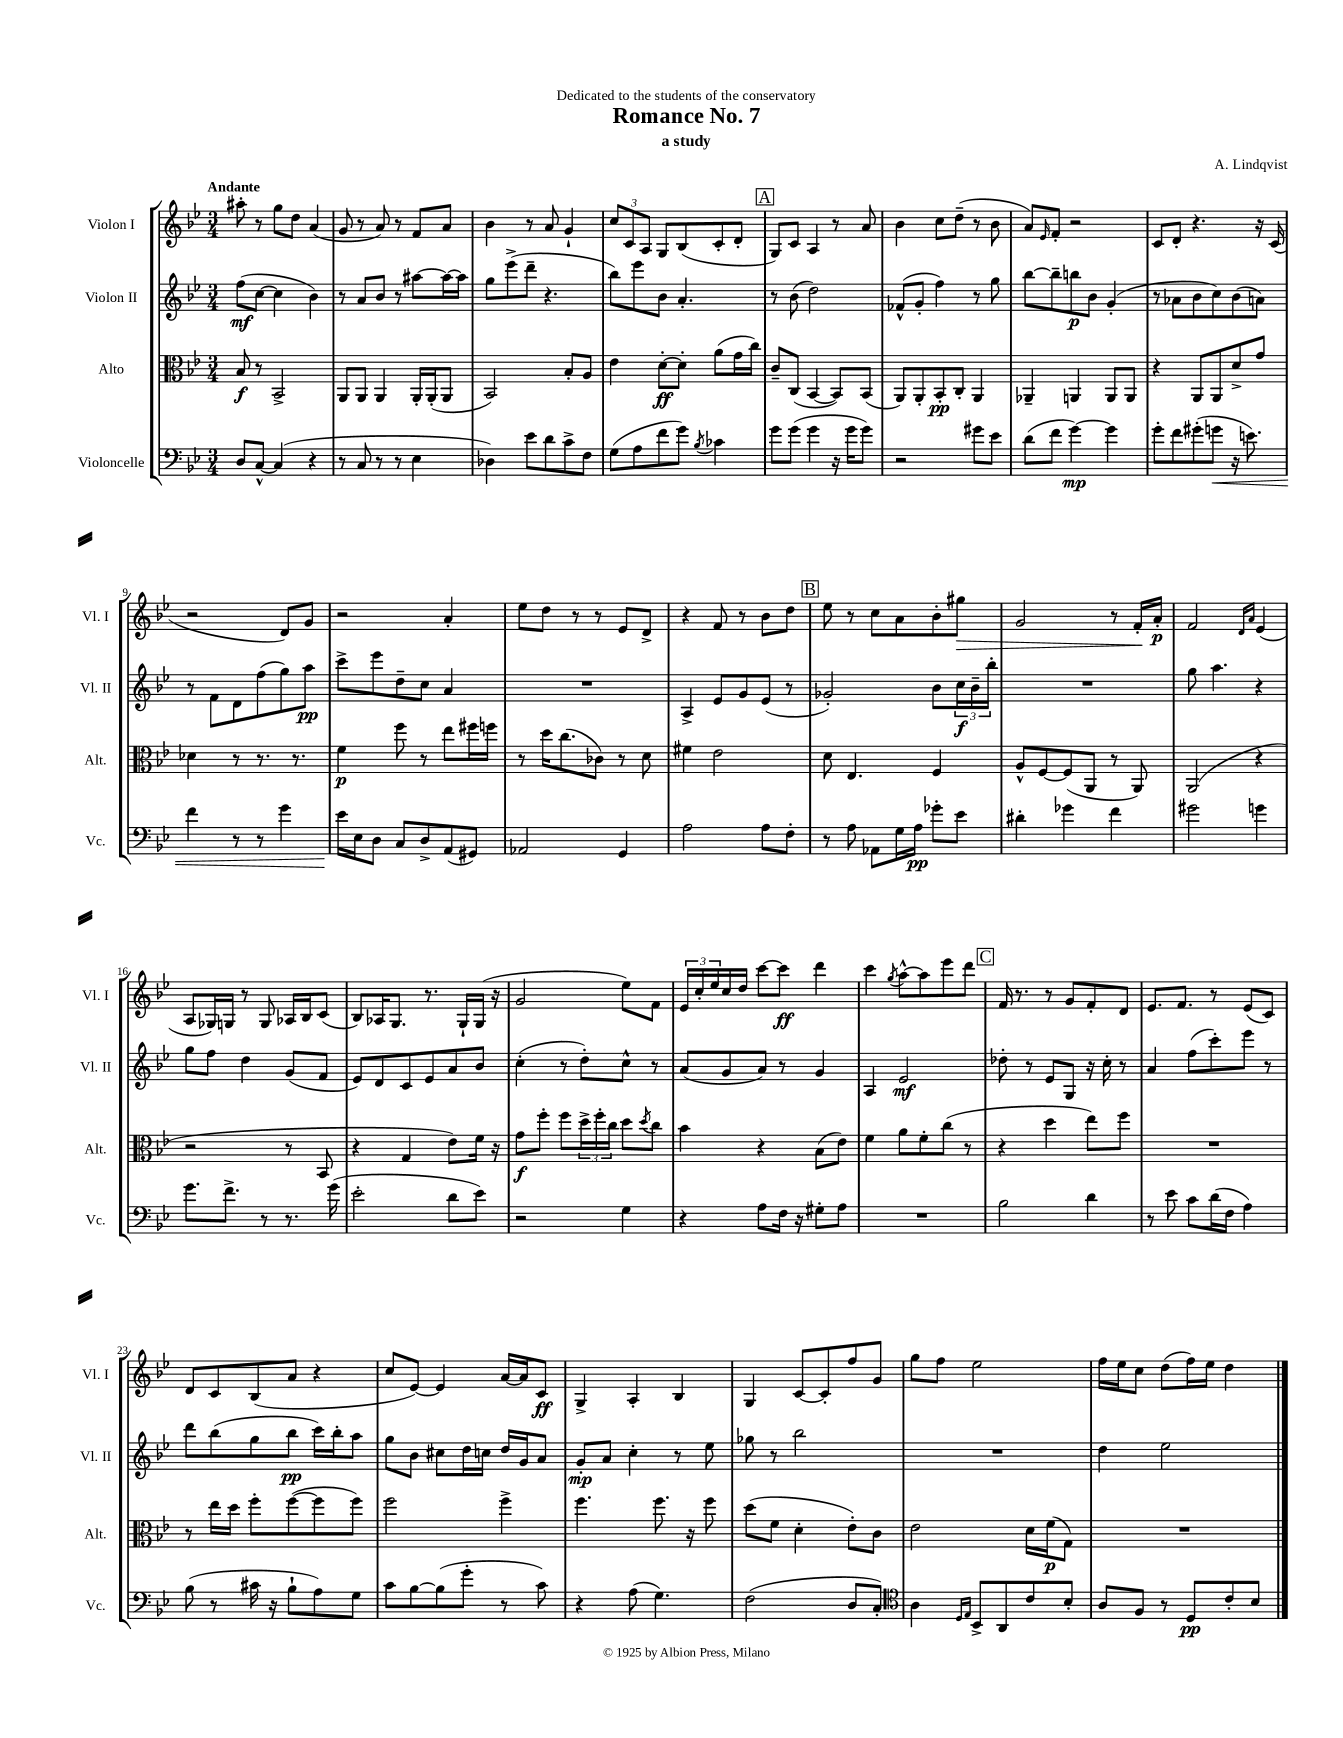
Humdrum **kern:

**kern	**dynam	**kern	**dynam	**kern	**dynam	**kern	**dynam
*part4	*part4	*part3	*part3	*part2	*part2	*part1	*part1
*staff4	*staff4	*staff3	*staff3	*staff2	*staff2	*staff1	*staff1
*I"Violoncelle	*	*I"Alto	*	*I"Violon II	*	*I"Violon I	*
*I'Vc.	*	*I'Alt.	*	*I'Vl. II	*	*I'Vl. I	*
*clefF4	*	*clefC3	*	*clefG2	*	*clefG2	*
*k[b-e-]	*	*k[b-e-]	*	*k[b-e-]	*	*k[b-e-]	*
*M3/4	*	*M3/4	*	*M3/4	*	*M3/4	*
=1	=1	=1	=1	=1	=1	=1	=1
!	!	!	!	!	!	!LO:TX:a:B:t=Andante	!
8D/L	.	8B-/	f	(8ff\L	mf	8aa#X'\	.
[8C^^/J	.	8r	.	[8cc\J	.	8r	.
(4C/]	.	2BB-^/	.	4cc\]	.	8gg\L	.
.	.	.	.	.	.	8dd\J	.
4r	.	.	.	4b-\)	.	(4a/	.
=2	=2	=2	=2	=2	=2	=2	=2
8r	.	8AA/L	.	8r	.	8g/	.
8C/	.	8AA/J	.	8a/L	.	8r	.
8r	.	4AA/	.	8b-/J	.	8a/)	.
8r	.	.	.	8r	.	8r	.
4E-\	.	16AA'/LL	.	[8aa#X\L	.	8f/L	.
.	.	(16AA'/J	.	.	.	.	.
.	.	8AA/J	.	16aa#\L_	.	8a/J	.
.	.	.	.	16aa#\JJ]	.	.	.
=3	=3	=3	=3	=3	=3	=3	=3
4D-X\)	.	2BB-/)	.	8gg\L	.	4b-\	.
.	.	.	.	(8eee-^\	.	.	.
8e-\L	.	.	.	8ddd~\J	.	8r	.
8d\	.	.	.	4.r	.	8a/	.
8c^\	.	8B-'/L	.	.	.	4g`/	.
8F\J	.	8A/J	.	.	.	.	.
=4	=4	=4	=4	=4	=4	=4	=4
(8G\L	.	4e-\	.	8bb-\L)	.	12cc/L	.
.	.	.	.	.	.	12c/	.
8A\	.	.	.	8eee-\	.	.	.
.	.	.	.	.	.	12A/J	.
8f\	.	[8d'\L	ff	8b-\J	.	8G/L	.
8g\J)	.	8d'\J]	.	4.a'/	.	(8B-/	.
8qB-/	.	.	.	.	.	.	.
4c-X\	.	(8a\L	.	.	.	8c'/	.
.	.	16g\L	.	.	.	8d'/J	.
.	.	16cc\JJ)	.	.	.	.	.
!!LO:REH:place=s1:t=A
=5	=5	=5	=5	=5	=5	=5	=5
8g\L	.	8c~/L	.	8r	.	8G/L)	.
(8g\J	.	(8C/J	.	(8b-\	.	8c/J	.
4g\	.	[4BB-/	.	2dd\)	.	4A/	.
16r	.	8BB-/L])	.	.	.	8r	.
16g\KL	.	.	.	.	.	.	.
8g\J)	.	(8BB-/J	.	.	.	8a/	.
=6	=6	=6	=6	=6	=6	=6	=6
2r	.	8AA/L)	.	(8f-X^^/L	.	4b-\	.
.	.	8AA'/	.	8g'/J	.	.	.
.	.	8BB-'/	pp	4ff\)	.	8cc\L	.
.	.	8C'/J	.	.	.	(8dd~\J	.
8g#X\L	.	4AA/	.	8r	.	8r	.
8e-\J	.	.	.	8gg\	.	8b-\	.
=7	=7	=7	=7	=7	=7	=7	=7
(8d\L	.	4AA-X~/	.	[8bb-\L	.	8a/L)	.
.	.	.	.	.	.	16qqe-/	.
8f\J	.	.	.	8bb-~\]	.	8f'/J	.
[4g\)	mp	4AAn/	.	8bbn\	p	2r	.
.	.	.	.	8b-\J	.	.	.
4g\]	.	8AA/L	.	(4g'/	.	.	.
.	.	8AA/J	.	.	.	.	.
=8	=8	=8	=8	=8	=8	=8	=8
8g'\L	.	4r	.	8r	.	8c/L	.
8f\	.	.	.	8a-X\L	.	8d'/J	.
(8g#X'\	.	8AA/L	.	8b-\	.	4.r	.
!	!LO:HP:b	!	!	!	!	!	!
8gn\J	<	8AA/	.	8cc\)	.	.	.
16r	.	8d^/	.	(8b-\	.	.	.
8.en\)	.	.	.	.	.	.	.
.	.	8g/J	.	8an\J)	.	16r	.
.	.	.	.	.	.	(16c/	.
!!LO:LB:g=z
=9	=9	=9	=9	=9	=9	=9	=9
4f\	.	4d-X\	.	8r	.	2r	.
.	.	.	.	8f\L	.	.	.
8r	.	8r	.	8d\	.	.	.
8r	.	8.r	.	(8ff\	.	.	.
4g\	.	.	.	8gg\)	.	8d/L)	.
.	.	8.r	.	.	.	.	.
.	.	.	.	8aa\J	pp	8g/J	.
=10	=10	=10	=10	=10	=10	=10	=10
16e-\LL	.	4f\	p	8ccc^\L	.	2r	.
16E-\J	[	.	.	.	.	.	.
8D\J	.	.	.	8eee-\	.	.	.
8C/L	.	8ff\	.	8dd~\	.	.	.
8D^/	.	8r	.	8cc\J	.	.	.
(8AA/	.	8ee-\L	.	4a/	.	4a'/	.
8GG#X/J)	.	16ff#X\L	.	.	.	.	.
.	.	16ffn\JJ	.	.	.	.	.
=11	=11	=11	=11	=11	=11	=11	=11
2AA-X/	.	8r	.	2.r	.	8ee-\L	.
.	.	16dd\KL	.	.	.	8dd\J	.
.	.	(8.cc\	.	.	.	.	.
.	.	.	.	.	.	8r	.
.	.	8c-X\J)	.	.	.	8r	.
4GG/	.	8r	.	.	.	8e-/L	.
.	.	8d\	.	.	.	8d^/J	.
=12	=12	=12	=12	=12	=12	=12	=12
2A\	.	4f#X\	.	4A^/	.	4r	.
.	.	2e-\	.	8e-/L	.	8f/	.
.	.	.	.	8g/	.	8r	.
8A\L	.	.	.	(8e-/J	.	8b-\L	.
8F'\J	.	.	.	8r	.	8dd\J	.
!!LO:REH:place=s1:t=B
=13	=13	=13	=13	=13	=13	=13	=13
8r	.	8d\	.	2g-X'/)	.	8ee-\	.
8A\	.	4.E-/	.	.	.	8r	.
8AA-X\L	.	.	.	.	.	8cc\L	.
16G\L	.	.	.	.	.	8a\	.
16A\JJ	pp	.	.	.	.	.	.
8g-X'\L	.	4F/	.	8b-\L	.	8b-'\	.
!	!	!	!	!	!	!	!LO:HP:b
8e-\J	.	.	.	24cc\L	f	8gg#X\J	>
.	.	.	.	24b-~\	.	.	.
.	.	.	.	24bb-'\JJ	.	.	.
=14	=14	=14	=14	=14	=14	=14	=14
4d#X'\	.	8A^^/L	.	2.r	.	2g/	.
.	.	[8F/	.	.	.	.	.
4g-X\	.	(8F/]	.	.	.	.	.
.	.	8AA/J	.	.	.	.	.
4f\	.	8r	.	.	.	8r	.
.	.	8AA/)	.	.	.	16f'/LL	.
.	.	.	.	.	.	16a'/JJ	] p
=15	=15	=15	=15	=15	=15	=15	=15
2g#X\	.	(2AA/	.	8gg\	.	2f/	.
.	.	.	.	4.aa\	.	.	.
.	.	.	.	.	.	16qqd/LL	.
.	.	.	.	.	.	16qqa/JJ	.
4gn\	.	4r	.	4r	.	(4e-/	.
!!LO:LB:g=z
=16	=16	=16	=16	=16	=16	=16	=16
8.g\L	.	2r	.	8gg\L	.	8A/L	.
.	.	.	.	8ff\J	.	16G-X/L)	.
8.f^\J	.	.	.	.	.	16Gn/JJ	.
.	.	.	.	4dd\	.	8r	.
8r	.	.	.	.	.	8G/	.
8.r	.	8r	.	(8g/L	.	16A-X/LL	.
.	.	.	.	.	.	16B-/J	.
.	.	8BB-/	.	8f/J	.	(8c/J	.
(16g\	.	.	.	.	.	.	.
=17	=17	=17	=17	=17	=17	=17	=17
2e-'\	.	4r	.	8e-/L)	.	8B-/L)	.
.	.	.	.	8d/	.	16A-X/K	.
.	.	.	.	.	.	8.G/J	.
.	.	4G/	.	8c/	.	.	.
.	.	.	.	8e-/	.	8.r	.
8d\L	.	8e-\L)	.	8a/	.	.	.
.	.	.	.	.	.	16G`/LL	.
8e-\J)	.	16f\Jk	.	8b-/J	.	(16G/JJ	.
.	.	16r	.	.	.	16r	.
=18	=18	=18	=18	=18	=18	=18	=18
2r	.	8g\L	f	(4cc'\	.	2g/	.
.	.	8ff'\J	.	.	.	.	.
.	.	8ff\L	.	8r	.	.	.
.	.	24dd^\L	.	8dd'\L)	.	.	.
.	.	24ff'\	.	.	.	.	.
.	.	24cc\JJ	.	.	.	.	.
4G\	.	8dd\L	.	8cc^^\J	.	8ee-\L)	.
.	.	8qdd/	.	.	.	.	.
.	.	8cc\J	.	8r	.	8f\J	.
=19	=19	=19	=19	=19	=19	=19	=19
4r	.	4b-\	.	(8a/L	.	24e-/LL	.
.	.	.	.	.	.	24cc'/	.
.	.	.	.	.	.	24ee-/	.
.	.	.	.	8g/	.	16cc/	.
.	.	.	.	.	.	16dd/JJ	.
8A\L	.	4r	.	8a/J)	.	[8ccc\L	.
16F\Jk	.	.	.	8r	.	8ccc\J]	ff
16r	.	.	.	.	.	.	.
8G#X'\L	.	(8B-\L	.	4g/	.	4ddd\	.
8A\J	.	8e-\J)	.	.	.	.	.
=20	=20	=20	=20	=20	=20	=20	=20
2.r	.	4f\	.	4A/	.	4ccc\	.
.	.	.	.	.	.	8qgg/	.
.	.	8a\L	.	2e-/	mf	[8aa^^\L	.
.	.	8f'\	.	.	.	8aa\]	.
.	.	(8cc\J	.	.	.	8eee-\	.
.	.	8r	.	.	.	8ddd\J	.
!!LO:REH:place=s1:t=C
=21	=21	=21	=21	=21	=21	=21	=21
2B-\	.	4r	.	8dd-X'\	.	16f/	.
.	.	.	.	.	.	8.r	.
.	.	.	.	8r	.	.	.
.	.	4dd\	.	8e-/L	.	8r	.
.	.	.	.	8G/J	.	8g/L	.
4d\	.	8ee-\L)	.	16r	.	8f'/	.
.	.	.	.	16cc'\	.	.	.
.	.	8ff\J	.	8r	.	8d/J	.
=22	=22	=22	=22	=22	=22	=22	=22
8r	.	2.r	.	4a/	.	8.e-/L	.
8e-\	.	.	.	.	.	.	.
.	.	.	.	.	.	8.f/J	.
8c\L	.	.	.	(8ff\L	.	.	.
(16d\L	.	.	.	8ccc'\)	.	8r	.
16F\JJ	.	.	.	.	.	.	.
4A\)	.	.	.	8eee-\J	.	(8e-/L	.
.	.	.	.	8r	.	8c/J)	.
!!LO:LB:g=z
=23	=23	=23	=23	=23	=23	=23	=23
(8B-\	.	8r	.	8ddd\L	.	8d/L	.
8r	.	16ee-\LL	.	(8bb-\	.	8c/	.
.	.	16dd\JJ	.	.	.	.	.
16c#X\	.	8ff'\L	.	8gg\	.	(8B-/	.
16r	.	.	.	.	.	.	.
8B-`\L	.	([8ff\	.	8bb-\J	pp	8a/J	.
8A\)	.	8ff\]	.	16ccc\LL)	.	4r	.
.	.	.	.	16bb-'\J	.	.	.
8G\J	.	8ff\J)	.	8aa\J	.	.	.
=24	=24	=24	=24	=24	=24	=24	=24
8c\L	.	2ff\	.	8gg\L	.	8cc/L	.
[8B-\	.	.	.	8b-\J	.	[8e-/J)	.
(8B-\]	.	.	.	8cc#X\L	.	4e-/]	.
8g'\J	.	.	.	16dd\L	.	.	.
.	.	.	.	16ccn\JJ	.	.	.
8r	.	4ff^\	.	16dd/LL	.	[16a/LL	.
.	.	.	.	16g/J	.	16a/J]	.
8c\)	.	.	.	8a/J	.	8c/J	ff
=25	=25	=25	=25	=25	=25	=25	=25
4r	.	4.ff\	.	8g'/L	mp	4G^/	.
.	.	.	.	8a/J	.	.	.
(8A\	.	.	.	4cc'\	.	4A'/	.
4.G\)	.	8.ff\	.	.	.	.	.
.	.	.	.	8r	.	4B-/	.
.	.	16r	.	.	.	.	.
.	.	8ff\	.	8ee-\	.	.	.
=26	=26	=26	=26	=26	=26	=26	=26
(2F\	.	(8dd\L	.	8gg-X\	.	4G/	.
.	.	8f\J	.	8r	.	.	.
.	.	4d'\	.	2bb-\	.	[8c/L	.
.	.	.	.	.	.	8c'/]	.
8D/L	.	8e-'\L)	.	.	.	8ff/	.
8C'/J)	.	8c\J	.	.	.	8g/J	.
=27	=27	=27	=27	=27	=27	=27	=27
*clefC4	*	*	*	*	*	*	*
4A\	.	2e-\	.	2.r	.	8gg\L	.
.	.	.	.	.	.	8ff\J	.
16qqD/LL	.	.	.	.	.	.	.
16qqE-/JJ	.	.	.	.	.	.	.
8BB-^/L	.	.	.	.	.	2ee-\	.
8AA/	.	.	.	.	.	.	.
8c/	.	16d\LL	.	.	.	.	.
.	.	(16f\J	p	.	.	.	.
8B-'/J	.	8G\J)	.	.	.	.	.
=28	=28	=28	=28	=28	=28	=28	=28
8A/L	.	2.r	.	4dd\	.	16ff\LL	.
.	.	.	.	.	.	16ee-\J	.
8F/J	.	.	.	.	.	8cc\J	.
8r	.	.	.	2ee-\	.	(8dd\L	.
8D/L	pp	.	.	.	.	16ff\L)	.
.	.	.	.	.	.	16ee-\JJ	.
8c'/	.	.	.	.	.	4dd\	.
8B-/J	.	.	.	.	.	.	.
==	==	==	==	==	==	==	==
*-	*-	*-	*-	*-	*-	*-	*-
